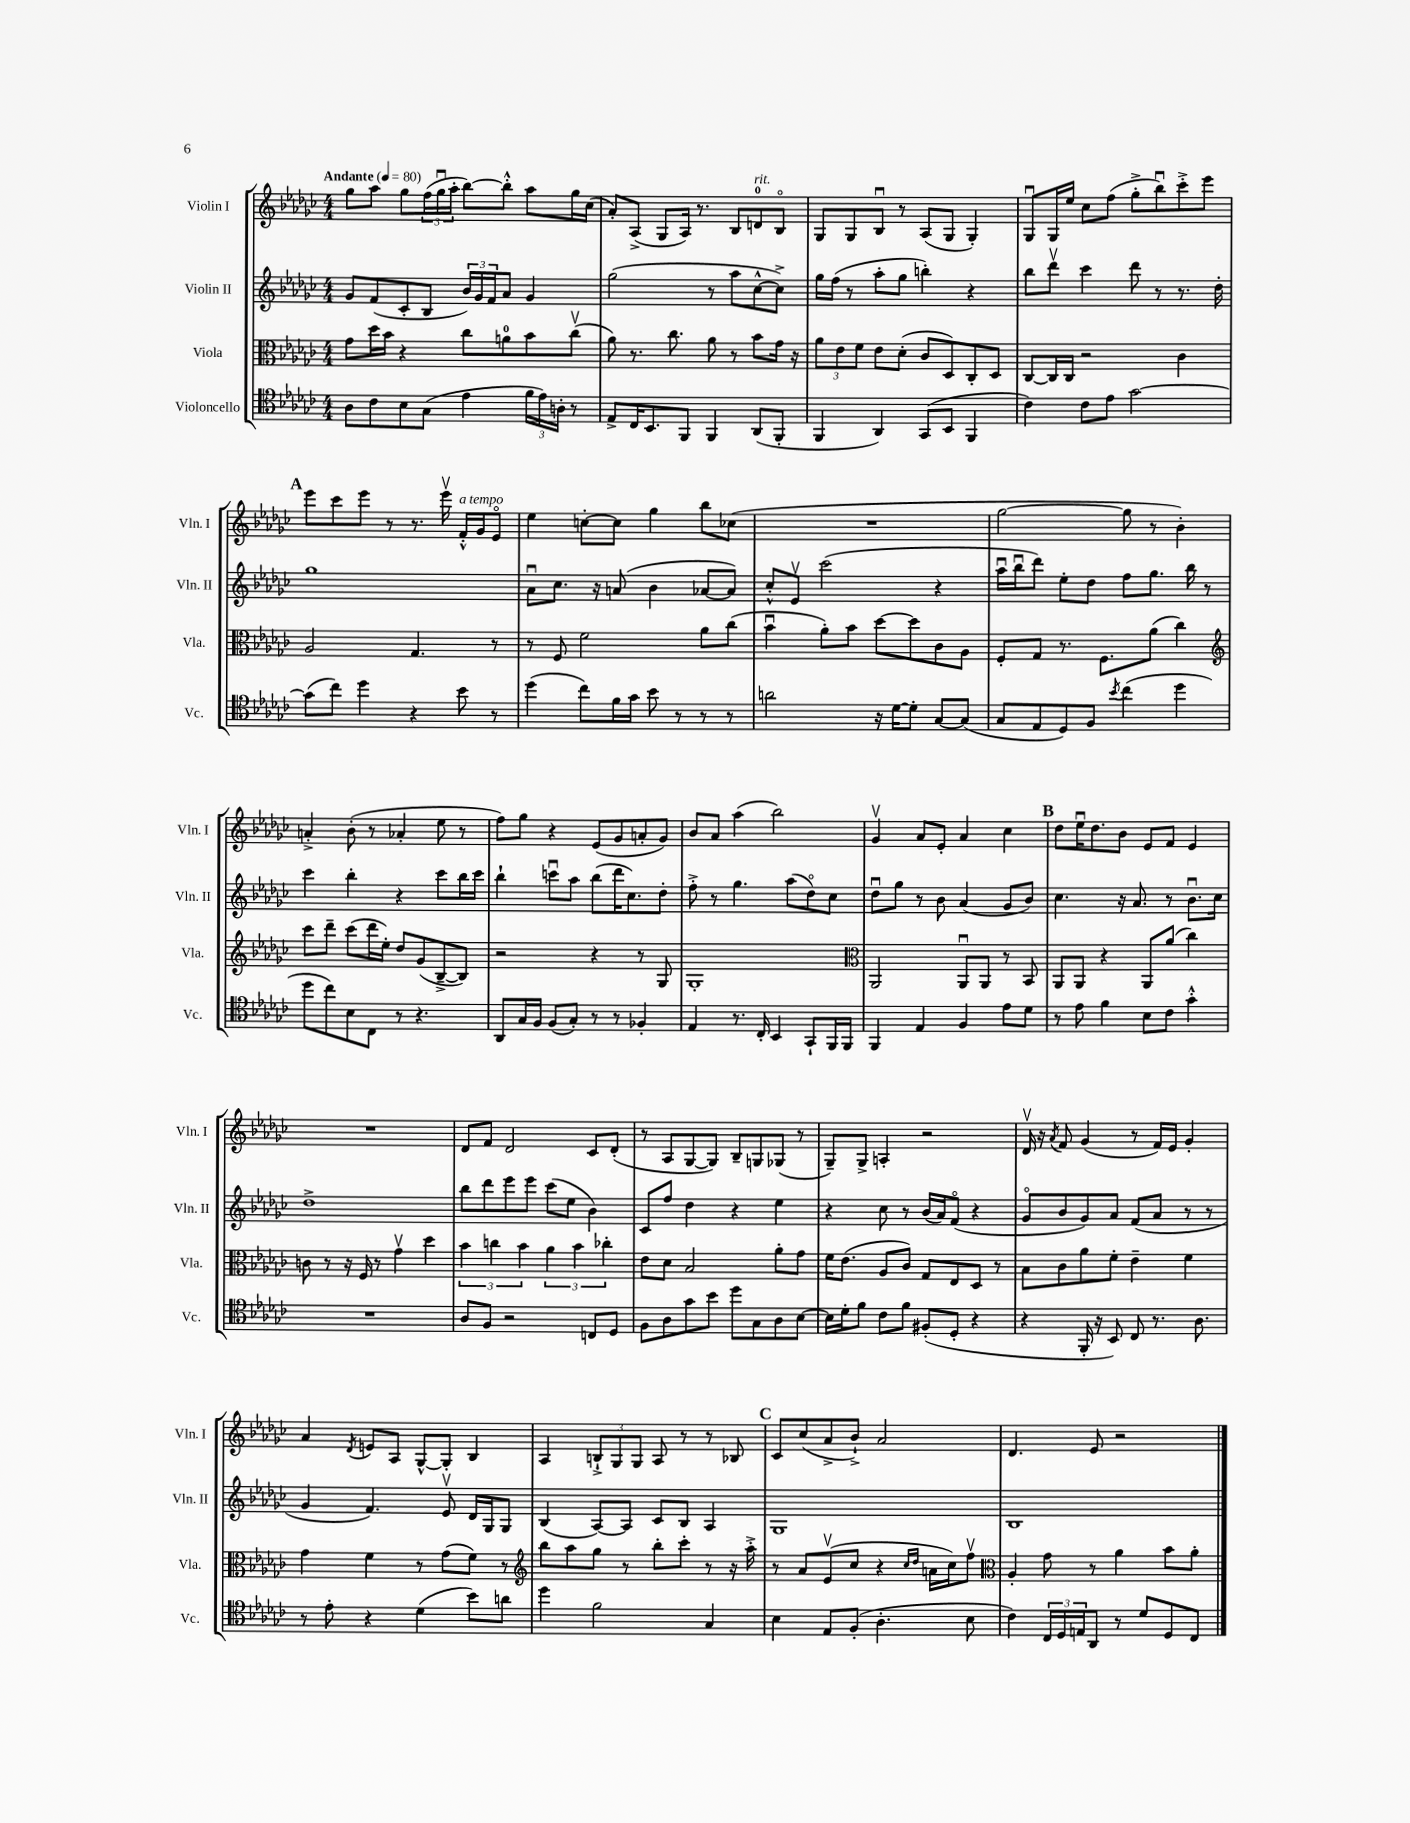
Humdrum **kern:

**kern	**kern	**kern	**kern
*staff4	*staff3	*staff2	*staff1
*clefC4	*clefC3	*clefG2	*clefG2
*k[b-e-a-d-g-c-]	*k[b-e-a-d-g-c-]	*k[b-e-a-d-g-c-]	*k[b-e-a-d-g-c-]
*M4/4	*M4/4	*M4/4	*M4/4
*MM80	*MM80	*MM80	*MM80
8A-	8g-	8g-	8gg-
8c-	16dd-	(8f	8aa-
.	16b-	.	.
8B-	4r	8c-'	8gg-
(8G-	.	8B-	(24ff
.	.	.	24gg-u
.	.	.	24aa-'
4e-	8cc-	24b-)	[8bb-)
.	.	24g-	.
.	.	24f	.
.	8a	8a-	8bb-'^^]
24f	8b-	4g-	8aa-
24e-)	.	.	.
24A'	.	.	.
8r	(8cc-v	.	16gg-
.	.	.	(16cc-
=	=	=	=
8E-^	8a-)	(2gg-	8a-')
16C-	8.r	.	(8A-^
8.BB-	.	.	.
.	.	.	8G-
.	8.cc-	.	.
8FF	.	.	16A-)
.	.	.	8.r
4FF	8a-	8r	.
.	8r	8aa-	8B-
(8AA-	8b-	[8cc-^^	8d
8FF'	16g-	8cc-^])	8B-o
.	16r	.	.
=	=	=	=
4FF	12a-	16gg-	8G-
.	.	(16ff	.
.	12e-	.	.
.	.	8r	8G-
.	12f	.	.
4AA-)	8e-	8aa-'	8B-u
.	(8d-'	8gg-	8r
(8GG-	8c-	4bb')	(8A-
8BB-	8D-)	.	8G-
4FF	8C-'	4r	4G-')
.	8D-	.	.
=	=	=	=
4c-)	[8C-	8bb-	8G-u
.	16C-]	8ddd-v	16G-
.	16C-	.	16ee-
8c-	2r	4ccc-	8cc-
8e-	.	.	(8ff
[2g-	.	8ddd-	8gg-'^
.	.	8r	8bb-u)
.	4c-	8.r	8ccc-'^
.	.	.	8eee-
.	.	16dd-'	.
=	=	=	=
(8g-]	2A-	1gg-	8eee-
8cc-)	.	.	8ccc-
4dd-	.	.	8eee-
.	.	.	8r
4r	4.G-	.	8.r
.	.	.	16eee-v
8b-	.	.	16f'^^
.	.	.	16g-
8r	8r	.	8e-o
=	=	=	=
(4dd-	8r	8a-u	4ee-
.	8F	8.cc-	.
8cc-)	2f	.	[8cc'
.	.	16r	.
16f	.	(8a	8cc]
16g-	.	.	.
8b-	.	4b-	4gg-
8r	.	.	.
8r	8a-	[8a-	8bb-
8r	(8cc-	8a-])	(8cc-
=	=	=	=
2a	4b-u	8cc-'^^	1r
.	.	8e-v	.
.	8a-')	(2ccc-	.
.	8b-	.	.
16r	[8dd-	.	.
[16d-	.	.	.
8d-']	8dd-]	.	.
[8G-	8c-	4r	.
(8G-]	8A-	.	.
=	=	=	=
8G-	8F'	16aa-u	[2gg-
.	.	16bb-u	.
8E-	8G-	8ddd-)	.
8D-)	8.r	8ee-'	.
8F	.	8dd-	.
.	8.F	.	.
8qb-	.	.	.
(4cc-	.	8ff	8gg-]
.	(8a-	8.gg-	8r
4dd-	4cc-)	.	4b-')
.	.	16bb-	.
.	.	8r	.
=	=	=	=
*	*clefG2	*	*
8dd-	8ccc-	4ccc-	4a'^
8cc-)	8ddd-~	.	.
8B-	(8ccc-	4bb-'	(8b-'
8C-	16ddd-	.	8r
.	16ee-')	.	.
8r	8dd-	4r	4a-'
4.r	(8g-	.	.
.	[8B-~^	8ccc-	8ee-
.	8B-])	16bb-	8r
.	.	16ccc-	.
=	=	=	=
8AA-	2r	4bb-`	8ff)
16G-	.	.	8gg-
16F	.	.	.
(8F	.	8cccu	4r
8G-')	.	8aa-	.
8r	4r	(8bb-	(8e-
8r	.	16ddd-	8g-
.	.	8.cc-)	.
4F-'	8r	.	8a'
.	8G-	8dd-'	8g-)
=	=	=	=
4E-	1G-'	8ff'^	8b-
.	.	8r	8a-
8.r	.	4.gg-	(4aa-
16C-'	.	.	.
4BB-	.	.	2bb-)
.	.	(8aa-	.
8GG-`	.	8dd-o)	.
16FF	.	8cc-	.
16FF	.	.	.
=	=	=	=
*	*clefC3	*	*
4FF	2AA-	8dd-u	4g-v
.	.	8gg-	.
4E-	.	8r	8a-
.	.	8b-	8e-'
4F	8AA-u	(4a-	4a-
.	8AA-	.	.
8e-	8r	8g-	4cc-
8d-	8BB-	8b-)	.
=	=	=	=
8r	8AA-	4.cc-	8dd-
8e-	8AA-	.	16ee-u
.	.	.	8.dd-
4f	4r	.	.
.	.	16r	8b-
.	.	8.a-	.
8B-	8AA-	.	8e-
8c-	(8a-	8r	8f
4g-'^^	4cc-)	8.b-u	4e-
.	.	16cc-	.
=	=	=	=
1r	8c	1dd-^	1r
.	8r	.	.
.	16r	.	.
.	16F	.	.
.	8r	.	.
.	4g-v	.	.
.	4dd-	.	.
=	=	=	=
8A-	6b-	8bb-	8d-
8F	.	8ddd-	8f
.	6cc	.	.
2r	.	8eee-	2d-
.	6b-	.	.
.	.	8eee-	.
.	6a-	(8ccc-	.
.	.	8ee-	.
.	6b-	.	.
8C	.	4b-)	8c-
.	6cc-'	.	.
8D-	.	.	(8d-'
=	=	=	=
8F	8e-	8c-	8r
8A-	8d-	8ff	8A-
8g-	2B-	4dd-	[8G-
8b-	.	.	8G-])
8dd-	.	4r	8B-~
8G-	.	.	8G
8A-	8a-'	4ee-	(8G-
[8B-	8g-	.	8r
=	=	=	=
16B-]	16f	4r	8G-~)
16d-'	(8.e-	.	.
8f	.	.	8G-^
8c-	8A-	8cc-	4A'
8f	8c-)	8r	.
(8F#'	8G-	(16b-	2r
.	.	16a-)	.
8D-'	8E-	(8fo	.
4r	8D-	4r	.
.	8r	.	.
=	=	=	=
4r	8B-	8g-o	16d-v
.	.	.	16r
.	.	.	8qa-
.	8c-	8b-	8f
16FF'	8a-	8g-)	(4g-
16r	.	.	.
8BB-)	8f'	8a-	.
8C-	4e-~	(8f	8r
8.r	.	8a-	16f)
.	.	.	16e-
.	4f	8r	4g-'
8.A-	.	.	.
.	.	8r	.
=	=	=	=
8r	4g-	4g-	4a-
8e-'	.	.	.
.	.	.	8qd-
4r	4f	4.f)	8e
.	.	.	8A-
(4d-	8r	.	[8G-^^
.	(8g-	8e-v	8G-']
8b-)	8f)	16d-	4B-
.	.	16G-	.
8a	8r	8G-	.
=	=	=	=
*	*clefG2	*	*
4dd-	8bb-	(4B-	4A-
.	8aa-	.	.
2f	8gg-	[8A-)	12B`^
.	.	.	12G-
.	8r	8A-]	.
.	.	.	12G-
.	8bb-'	8c-	8A-
.	8ccc-'	8B-	8r
4G-	8r	4A-	8r
.	16r	.	8B-
.	16aa-'^	.	.
=	=	=	=
4B-	8r	1G-	8c-
.	8a-	.	(8cc-
8E-	(8e-v	.	8a-^
(8F'	8cc-	.	8b-`^)
4.A-'	4r	.	2a-
.	16qqcc-	.	.
.	16qqdd-	.	.
.	16a	.	.
.	16cc-)	.	.
8B-	8ffv	.	.
=	=	=	=
*	*clefC3	*	*
4c-)	4A-'	1B-	4.d-
24C-	8g-	.	.
24D-	.	.	.
24E	.	.	.
8AA-	8r	.	8e-
8r	4a-	.	2r
8d-	.	.	.
8D-	8b-	.	.
8C-	8a-'	.	.
==	==	==	==
*-	*-	*-	*-
